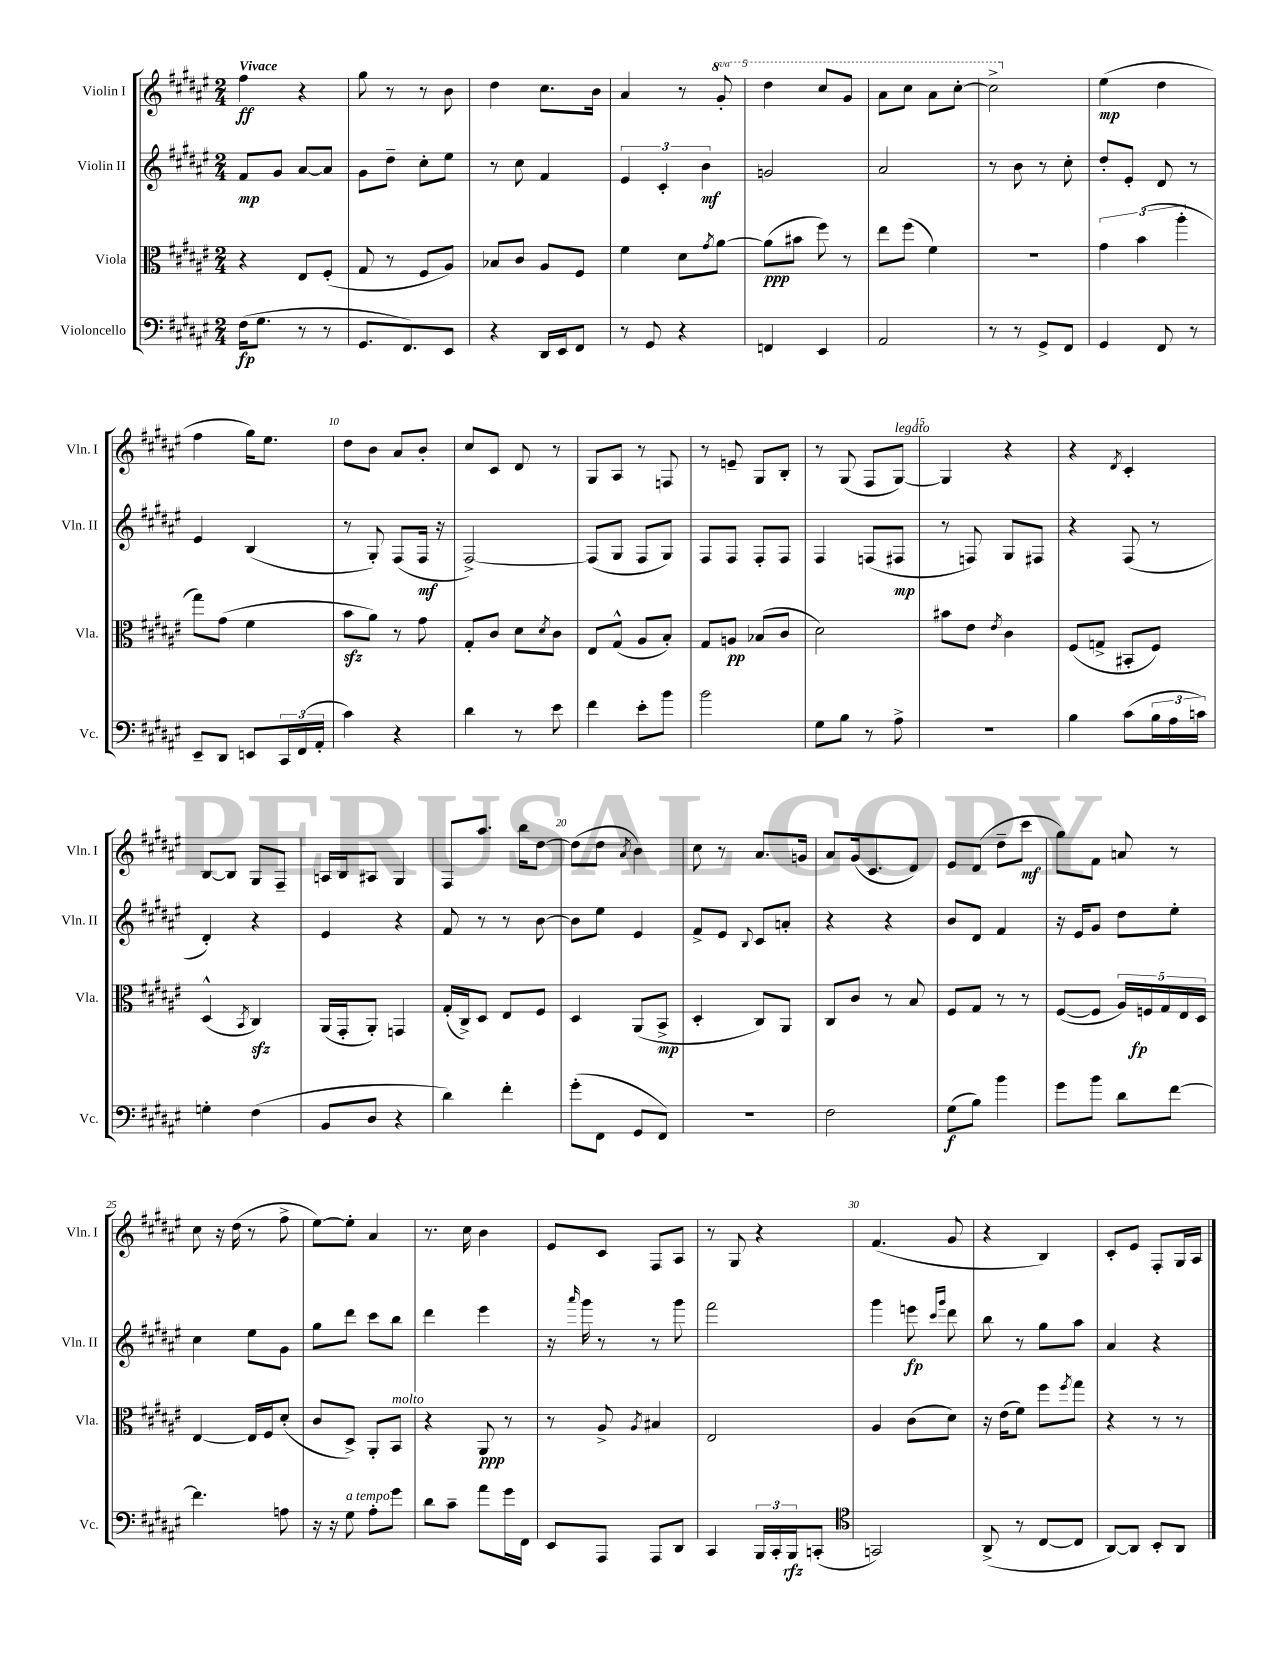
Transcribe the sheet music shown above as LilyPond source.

<<
\new StaffGroup <<
\new Staff = "s0" \with { instrumentName = "Violin I" shortInstrumentName = "Vln. I" } {
    \clef treble \key fis \major \numericTimeSignature \time 2/4 \set Staff.ottavationMarkups = #ottavation-simple-ordinals \tempo "Vivace"
    fis''4\ff r4 |
    gis''8 r8 r8 b'8 |
    dis''4 cis''8. b'16 |
    ais'4 r8 \ottava #1 gis''8-. |
    dis'''4 cis'''8 gis''8 |
    ais''8 cis'''8 ais''8 cis'''8~-. |
    cis'''2-> \ottava #0 |
    eis''4\mp( dis''4 |
    fis''4 gis''16) eis''8. |
    dis''8 b'8 ais'8 b'8-. |
    cis''8 cis'8 dis'8 r8 |
    gis8 ais8 r8 f8 |
    r8 e'8-- gis8 b8-. |
    r8 gis8( fis8 gis8~^\markup { \italic "legato" }) |
    gis4 r4 |
    r4 \acciaccatura { dis'8 } cis'4-. |
    b8~ b8 gis8 fis8-- |
    a16 b16 ais8 gis4 |
    fis8 ais''8. b''16 dis''8~ |
    dis''8( dis''8 \acciaccatura { ais'8 } b'4) |
    cis''8 r8 ais'8. g'16 |
    ais'8 gis'16( cis'8. dis'8) |
    eis'8 dis'8( dis''8-- cis'''8\mf |
    gis''8) fis'8 a'8 r8 |
    cis''8 r16 dis''16( r8 fis''8-> |
    eis''8~) eis''8-. ais'4 |
    r8. cis''16 b'4 |
    eis'8 cis'8 fis8 ais8 |
    r8 gis8 r4 |
    fis'4.( gis'8 |
    r4 b4) |
    cis'8-. eis'8 fis8-. gis16 ais16 \bar "|." |
}
\new Staff = "s1" \with { instrumentName = "Violin II" shortInstrumentName = "Vln. II" } {
    \clef treble \key fis \major \numericTimeSignature \time 2/4
    fis'8\mp gis'8 ais'8~ ais'8 |
    gis'8 dis''8-- cis''8-. eis''8 |
    r8 cis''8 fis'4 |
    \tuplet 3/2 { eis'4 cis'4-. b'4\mf } |
    g'2 |
    ais'2 |
    r8 b'8 r8 cis''8-. |
    dis''8-. eis'8-. dis'8 r8 |
    eis'4 b4( |
    r8 gis8-.) fis8( fis16\mf r16 |
    fis2~->) |
    fis8( gis8 fis8 gis8) |
    fis8 fis8 fis8-. fis8 |
    fis4 f8( fis8\mp |
    r8 f8) gis8 fis8 |
    r4 fis8( r8 |
    dis'4-.) r4 |
    eis'4 r4 |
    fis'8 r8 r8 b'8~ |
    b'8 eis''8 eis'4 |
    fis'8-> eis'8 \appoggiatura { b8 } cis'8 a'8-. |
    r4 r4 |
    b'8 dis'8 fis'4 |
    r16 eis'16 gis'8 dis''8 eis''8-. |
    cis''4 eis''8 gis'8 |
    gis''8 dis'''8 cis'''8 b''8 |
    dis'''4 eis'''4 |
    r16 \grace { ais'''16 } gis'''16 r8 r8 gis'''8 |
    fis'''2 |
    gis'''4 e'''8\fp \grace { cis'''16 gis'''16 } dis'''8 |
    b''8 r8 gis''8 ais''8 |
    ais'4 r4 \bar "|." |
}
\new Staff = "s2" \with { instrumentName = "Viola" shortInstrumentName = "Vla." } {
    \clef alto \key fis \major \numericTimeSignature \time 2/4
    r4 eis8 fis8-.( |
    gis8 r8 fis8 ais8) |
    bes8 cis'8 ais8 fis8 |
    fis'4 dis'8 \acciaccatura { gis'8 } ais'8~ |
    ais'8\ppp( bis'8 fis''8) r8 |
    eis''8 fis''8( fis'4) |
    R2 |
    \tuplet 3/2 { gis'4 b'4( ais''4-. } |
    gis''8) gis'8( fis'4 |
    b'8\sfz ais'8) r8 gis'8 |
    gis8-. cis'8 dis'8 \acciaccatura { dis'8 } cis'8 |
    eis8 gis8-^( ais8 b8-.) |
    gis8 a8\pp bes8( cis'8 |
    dis'2) |
    bis'8 eis'8 \acciaccatura { eis'8 } cis'4 |
    fis8( g8-> bis,8-. fis8) |
    dis4-^( \acciaccatura { b,8 } cis4\sfz) |
    ais,16( gis,16-. ais,8-.) g,4 |
    gis16-.( cis16->) dis8 eis8 fis8 |
    dis4 ais,8( b,8->\mp |
    dis4-. cis8) ais,8 |
    cis8 cis'8 r8 b8 |
    fis8 gis8 r8 r8 |
    fis8~( fis8 \tuplet 5/4 { ais16) f16\fp gis16 eis16 dis16 } |
    eis4~ eis16 fis16 dis'8-.( |
    cis'8 dis8->) ais,8-. b,8^\markup { \italic "molto" } |
    r4 ais,8\ppp r8 |
    r8 ais8-> \acciaccatura { ais8 } bis4 |
    eis2 |
    ais4 cis'8( dis'8) |
    r16 eis'16( fis'8) fis''8 \acciaccatura { fis''8 } gis''8 |
    r4 r8 r8 \bar "|." |
}
\new Staff = "s3" \with { instrumentName = "Violoncello" shortInstrumentName = "Vc." } {
    \clef bass \key fis \major \numericTimeSignature \time 2/4
    fis16\fp( gis8. r8 r8 |
    gis,8. fis,8.) eis,8 |
    r4 dis,16 eis,16 fis,8 |
    r8 gis,8 r4 |
    f,4 eis,4 |
    ais,2 |
    r8 r8 gis,8-> fis,8 |
    gis,4 fis,8 r8 |
    eis,8-- dis,8 e,8 \tuplet 3/2 { cis,16 fis,16( ais,16-. } |
    cis'4) r4 |
    dis'4 r8 eis'8 |
    fis'4 eis'8-. b'8 |
    b'2 |
    gis8 b8 r8 ais8-> |
    R2 |
    b4 cis'8( \tuplet 3/2 { b16 ais16 c'16) } |
    g4-. fis4( |
    b,8 dis8 r4 |
    dis'4) fis'4-. |
    gis'8-.( fis,8 gis,8 fis,8) |
    R2 |
    fis2 |
    gis8\f( b8) b'4 |
    gis'8 b'8 dis'8 fis'8~ |
    fis'4. a8 |
    r16 r16 gis8^\markup { \italic "a tempo" } ais8-. gis'8 |
    dis'8 cis'8-- ais'8 gis'16 fis,16 |
    eis,8 ais,,8 ais,,8 dis,8 |
    cis,4 \tuplet 3/2 { b,,16 cis,16-. b,,16\rfz } c,8-.( |
    \clef tenor g,2) |
    ais,8->( r8 cis8~ cis8 |
    ais,8~) ais,8 b,8-. ais,8 \bar "|." |
}
>>
>>
\layout { \context { \Score \override BarNumber.break-visibility = ##(#f #t #t) barNumberVisibility = #(every-nth-bar-number-visible 5) } }
